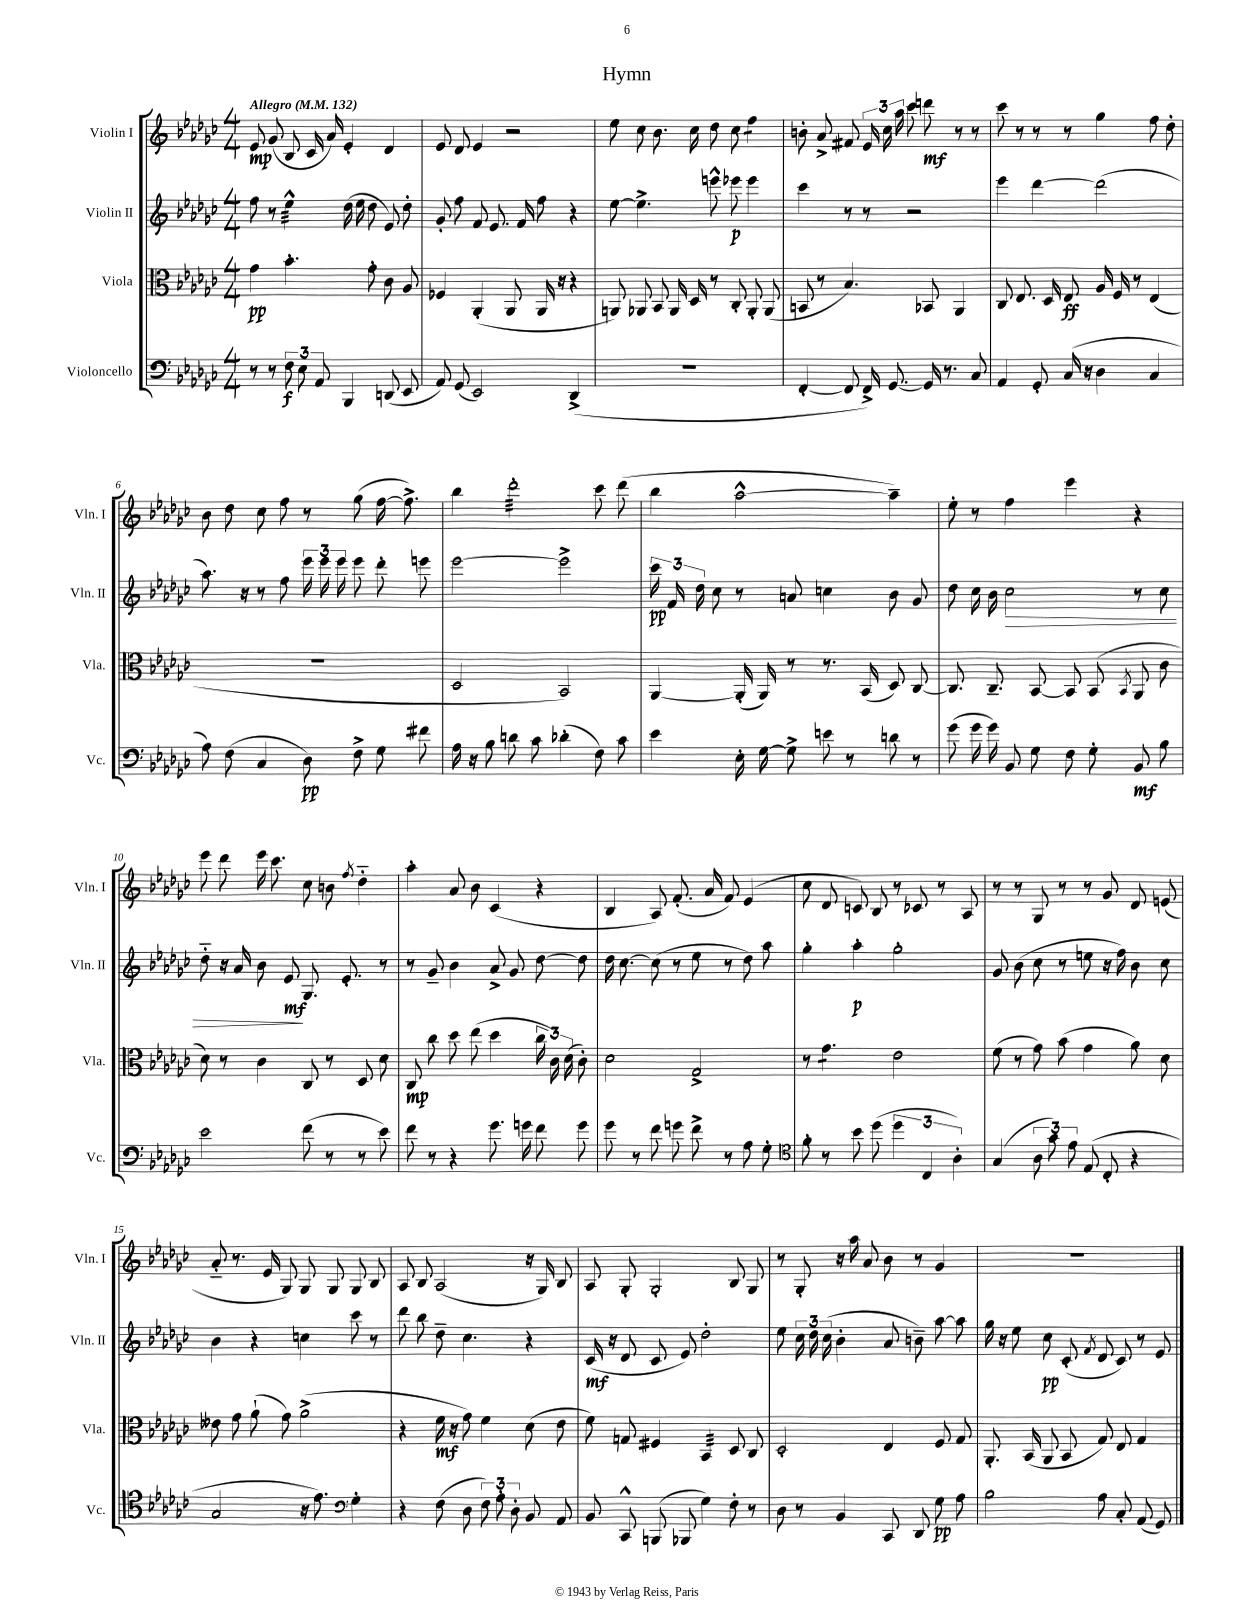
\header { title = "Hymn" }
<<
\new StaffGroup <<
\new Staff = "s0" \with { instrumentName = "Violin I" shortInstrumentName = "Vln. I" } {
    \clef treble \key ges \major \numericTimeSignature \time 4/4 \tempo "Allegro" 4 = 132
    \autoBeamOff ees'8\mp ges'8( bes8 ces'16 aes'16) ees'4-. des'4 |
    ees'8 des'8 ees'4 r2 |
    ees''8 ces''8 bes'8. ces''16 des''8 ces''8 f''4:8 |
    b'8-. aes'8-> fis'8 \tuplet 3/2 { ees'16 ces''16 aes''16 } ces'''8 d'''8\mf r8 r8 |
    ces'''8 r8 r8 r8 ges''4 f''8 des''8-. |
    bes'8 des''8 ces''8 f''8 r8 ges''8( f''16~ f''8.->) |
    bes''4 des'''2:32-. ces'''8 des'''8( |
    bes''4 aes''2~-^ aes''4--) |
    ees''8-. r8 f''4 ees'''4 r4 |
    ees'''8 des'''8 ees'''16 ces'''8. ces''8 b'8 \acciaccatura { f''8 } des''4-_ |
    aes''4-. aes'8 bes'8 ces'4( r4 |
    bes4 aes8) f'8.-.( aes'16 f'8) ees'4( |
    ces''8 des'8 c'8) bes8 r8 ces'8 r8 aes8 |
    r8 r8 ges8 r8 r8 ges'8 des'8 e'8( |
    aes'8-_ r8. ees'16 ges8) ges8 ges8 ges8 bes8 |
    aes8 bes8 aes2( r16 ges16) bes8 |
    aes8 ges8-. ges2-. bes8 ges8 |
    r8 ges8-. r16 aes''16 aes'8 bes'8 r8 ges'4 |
    r1 \bar "|." |
}
\new Staff = "s1" \with { instrumentName = "Violin II" shortInstrumentName = "Vln. II" } {
    \clef treble \key ges \major \numericTimeSignature \time 4/4
    \autoBeamOff f''8 r8 ees''4:32-^ des''16( ees''16 des''8 ees'8) des''8-. |
    ges'8-. f''8 f'8 ees'8. f'16 f''8 r4 |
    ees''8~ ees''4.-> e'''8-^ ees'''8\p ees'''4 |
    ces'''4 r8 r8 r2 |
    ees'''4 des'''4~ des'''2( |
    aes''8.) r16 r8 f''8 \tuplet 3/2 { ees'''16 ees'''16 ees'''16 } ees'''8 des'''8-. e'''8 |
    ees'''2~ ees'''2-> |
    \tuplet 3/2 { ces'''16\pp f'16 des''16 } ces''8 r8 a'8 c''4 bes'8 ges'8 |
    des''8 ces''16 bes'16 ces''2\> r8 ces''8 |
    des''8-_ r16 aes'16 bes'8 ees'8\mf\! ges8. ees'8.-. r8 |
    r8 ges'8-- bes'4 aes'8-> ges'8 des''8~ des''8 |
    des''16 ces''8.~ ces''8( r8 ees''8 r8 des''8) aes''8 |
    ges''4-. aes''4-.\p ges''2-. |
    ges'8 bes'8( ces''8 r8 e''8 r16 f''16) bes'8 ces''8 |
    bes'4 r4 c''4 ces'''8 r8 |
    des'''8 bes''8 des''8-- ces''4. r4 |
    ces'16\mf( r16 des'8 ces'8 ees'8) des''2-. |
    ees''8 \tuplet 3/2 { ces''16 des''16 ces''16( } bes'4-. aes'8 b'8--) aes''8~ aes''8 |
    ges''16 r16 ees''8 ces''8\pp ces'8-.( \acciaccatura { f'8 } des'8 ces'8) r8 ees'8 \bar "|." |
}
\new Staff = "s2" \with { instrumentName = "Viola" shortInstrumentName = "Vla." } {
    \clef alto \key ges \major \numericTimeSignature \time 4/4
    \autoBeamOff ges'4\pp bes'4.-. ges'8-. ces'8 aes8 |
    fes4 aes,4-.( aes,8 aes,16 r16 r4 |
    a,8) aes,8 bes,8 aes,16 des16 r8 ces8-. aes,8-. aes,8( |
    b,8 r8 bes4.) bes,8 aes,4 |
    ces8 ees8. des16 ees8\ff aes16 f16 r8 ees4( |
    R1 |
    des2 bes,2) |
    aes,4~ aes,16-.( aes,16) r8 r8. bes,16( des8) ces8~ |
    ces8. ces8.-- bes,8~ bes,8 bes,8( \acciaccatura { bes,8 } aes,8 ces'8 |
    des'8) r8 ces'4 ces8 r8 des8 des'8 |
    ces8\mp ces''8 des''8 ees''8( des''4 \tuplet 3/2 { ces''16 ces'16) des'16( } ces'8-.) |
    des'2 ges2-> |
    r8 ges'4.:8 ees'2 |
    f'8( r8 ges'8) bes'8( ges'4 aes'8) des'8 |
    eeses'8 ges'8 aes'8-!( ges'8) aes'2->( |
    r4 f'16\mf r16 ges'8) f'4 des'8( ees'8 |
    f'8) g8 fis4 bes,4:32 des8 ces8 |
    des2-. ees4 f8 ges8 |
    aes,8.-. bes,16( aes,8 bes,8 ges8) ees8 ges4 \bar "|." |
}
\new Staff = "s3" \with { instrumentName = "Violoncello" shortInstrumentName = "Vc." } {
    \clef bass \key ges \major \numericTimeSignature \time 4/4
    \autoBeamOff r8 r8 \tuplet 3/2 { f8\f ees8 aes,8 } bes,,4 d,8( ees,8 |
    aes,8) ges,8( ees,2) des,4->( |
    R1 |
    f,4~-. f,8 f,16->) ges,8.~ ges,16 r8. ces8 |
    aes,4 ges,8-. ces16( r16 des4 ces4 |
    aes8) f8( ces4 des8\pp) f8-> ges8 fis'8 |
    aes16 r16 bes8 d'8 ces'8 des'4-.( f8) ces'8 |
    ees'4 ees16-. ges16~ ges8-> e'8 r8 d'8 r8 |
    ges'8( ges'16 ges'16) bes,8 ges8 f8 ges8-. bes,8\mf bes8 |
    ees'2 f'8( r8 r8 ees'8) |
    f'8 r8 r4 ges'8. g'16 f'8 g'8 |
    ges'8 r8 f'8 g'8 f'8-> r8 aes8 ges8-. |
    \clef tenor f'8-. r8 bes'8 des''8( \tuplet 3/2 { des''4 ces4 aes4-.) } |
    ges4( \tuplet 3/2 { aes8 ges'8) ees'8 } ees8( ces8-. r4 |
    ges2 r16 ees'8.) \clef bass ges4-. |
    r4 f8( des8 \tuplet 3/2 { f8) aes8-. des8-. } bes,8 aes,8 |
    bes,8 ces,8-^ b,,8( bes,,8 ges4) f8-. r8 |
    des8 r8 bes,4 ces,8 des,8 ges8\pp aes8 |
    bes2 aes8 ces8-. aes,8( ges,8) \bar "|." |
}
>>
>>
